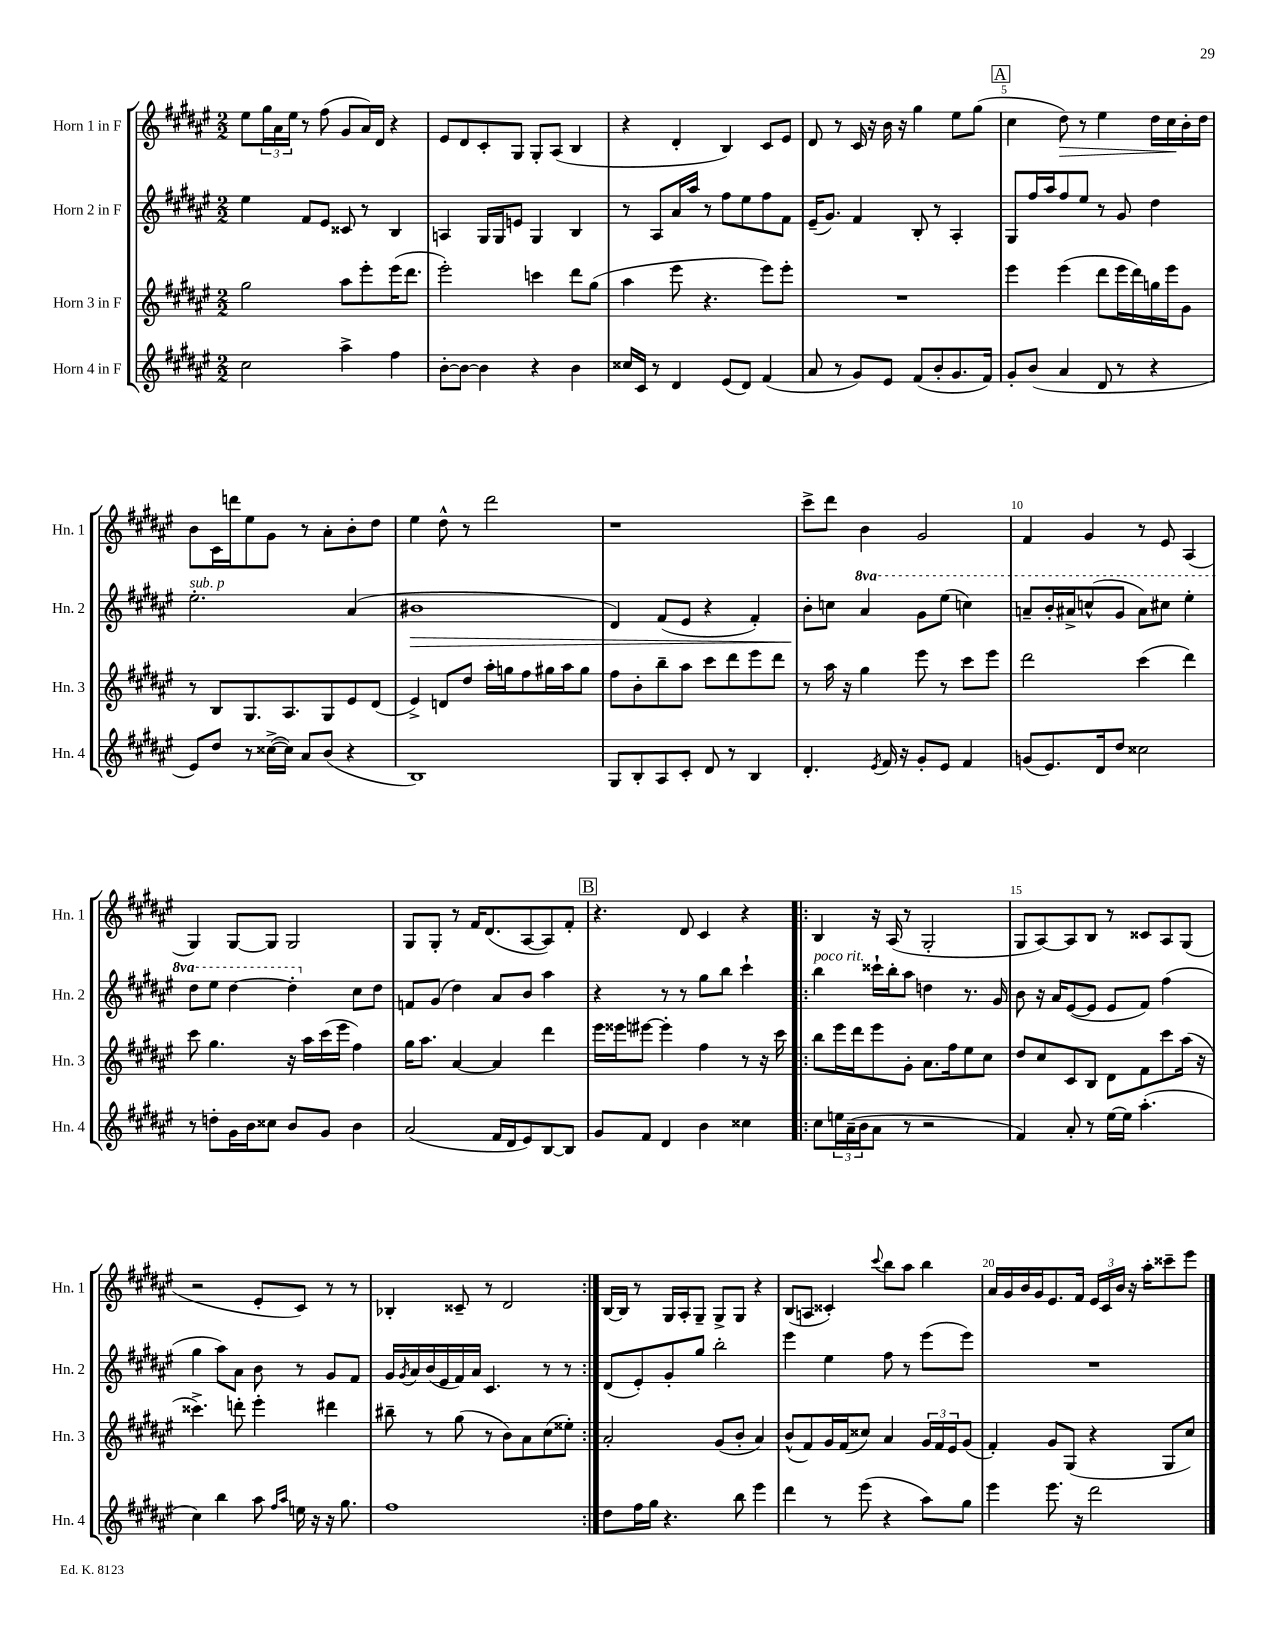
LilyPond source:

<<
\new StaffGroup <<
\new Staff = "s0" \with { instrumentName = "Horn 1 in F" shortInstrumentName = "Hn. 1" } {
    \clef treble \key fis \major \numericTimeSignature \time 2/2
    eis''8 \tuplet 3/2 { gis''16 ais'16 eis''16 } r8 fis''8( gis'8 ais'16) dis'16 r4 |
    eis'8 dis'8 cis'8-. gis8 gis8-. ais8( b4 |
    r4 dis'4-. b4) cis'8 eis'8 |
    dis'8 r8 cis'16 r16 b'16 r16 gis''4 eis''8 gis''8( |
    \mark \markup { \box "A" } cis''4 dis''8\>) r8 eis''4 dis''16 cis''16\! b'16-. dis''16 |
    b'8 cis'16 d'''16 eis''8 gis'8 r8 ais'8-. b'8-. dis''8 |
    eis''4 dis''8-^ r8 dis'''2 |
    r1 |
    cis'''8-> dis'''8 b'4 gis'2 |
    fis'4 gis'4 r8 eis'8 ais4( |
    gis4) gis8~ gis8 gis2 |
    gis8 gis8-. r8 fis'16 dis'8.( ais8~ ais8) fis'8-. |
    \mark \markup { \box "B" } r4. dis'8 cis'4 r4 |
    \repeat volta 2 { b4 r16 ais16( r8 gis2-. |
    gis8 ais8~) ais8 b8 r8 cisis'8 ais8 gis8( |
    r2 eis'8-. cis'8) r8 r8 |
    bes4-. cisis'8-- r8 dis'2 | }
    b16~ b16 r8 gis16 ais16-. gis8-- gis8-> gis8 r4 |
    b8( a8 cisis'4-.) \appoggiatura { cis'''8 } b''8 ais''8 b''4 |
    ais'16 gis'16 b'16 gis'16 eis'8. fis'16 \tuplet 3/2 { eis'16 cis'16 b'16 } r16 ais''16-. cisis'''8-- eis'''8 \bar "|." |
}
\new Staff = "s1" \with { instrumentName = "Horn 2 in F" shortInstrumentName = "Hn. 2" } {
    \clef treble \key fis \major \numericTimeSignature \time 2/2 \set Staff.ottavationMarkups = #ottavation-simple-ordinals
    eis''4 fis'8 eis'8 cisis'8 r8 b4 |
    a4 gis16 gis16 e'8 gis4 b4 |
    r8 ais8 ais'16 ais''16 r8 fis''8 eis''8 fis''8 fis'8 |
    eis'16--( gis'8.) fis'4 b8-. r8 ais4-. |
    \mark \markup { \box "A" } gis8 fis''16 ais''16 fis''8 eis''8 r8 gis'8 dis''4 |
    eis''2.-.^\markup { \italic "sub. p" } ais'4( |
    bis'1\> |
    dis'4) fis'8( eis'8 r4 fis'4-.) |
    b'8-.\! c''8 \ottava #1 ais''4 gis''8 eis'''8( c'''4) |
    a''8-- b''16-. ais''16-> c'''8-^( gis''8 ais''8) cis'''8 eis'''4-. |
    dis'''8 eis'''8 dis'''4~ dis'''4-. \ottava #0 cis''8 dis''8 |
    f'8 gis'8( dis''4) ais'8 b'8 ais''4 |
    \mark \markup { \box "B" } r4 r8 r8 gis''8 b''8 cis'''4-! |
    \repeat volta 2 { b''4^\markup { \italic "poco rit." } cisis'''16-! b''16-. ais''8 d''4 r8. gis'16 |
    b'8 r16 ais'16 eis'8~( eis'8 eis'8 fis'8) fis''4( |
    gis''4 ais''8) ais'8 b'8 r8 gis'8 fis'8 |
    gis'16 \acciaccatura { gis'8 } ais'16 b'16( eis'16 fis'16) ais'16 cis'4. r8 r8 | }
    dis'8( eis'8-.) gis'8-. gis''8 b''2-. |
    eis'''4 eis''4 fis''8 r8 eis'''8( eis'''8) |
    R1 \bar "|." |
}
\new Staff = "s2" \with { instrumentName = "Horn 3 in F" shortInstrumentName = "Hn. 3" } {
    \clef treble \key fis \major \numericTimeSignature \time 2/2
    gis''2 ais''8 eis'''8-. eis'''16( dis'''8. |
    eis'''2-.) c'''4 dis'''8 gis''8( |
    ais''4 eis'''8 r4. eis'''8) eis'''8-. |
    R1 |
    \mark \markup { \box "A" } eis'''4 eis'''4( dis'''8 eis'''16 dis'''16) g''16 eis'''16 gis'8 |
    r8 b8 gis8. ais8. gis8 eis'8 dis'8( |
    eis'4->) d'8 dis''8 ais''16-. g''16 fis''8 gis''16 ais''16 gis''8 |
    fis''8 b'8-. b''8-- ais''8 cis'''8 dis'''8 eis'''8 dis'''8 |
    r8 ais''16 r16 gis''4 eis'''8 r8 cis'''8 eis'''8 |
    dis'''2 cis'''4( dis'''4) |
    cis'''8 gis''4. r16 ais''16 cis'''16( eis'''16 fis''4) |
    gis''16 ais''8. ais'4~ ais'4 dis'''4 |
    \mark \markup { \box "B" } eis'''16 eisis'''16 eis'''8~ eis'''4-. fis''4 r8 r16 cis'''16 |
    \repeat volta 2 { b''8 eis'''16 dis'''16 eis'''8 gis'8-. ais'8. fis''16 eis''8 cis''8 |
    dis''8 cis''8 cis'8 b8 dis'8 fis'8 cis'''8 ais''16( r16 |
    cisis'''4.->) d'''8-. eis'''4-. dis'''4 |
    bis''8-- r8 gis''8( r8 b'8) ais'8 cis''8( eisis''8-.) | }
    ais'2-. gis'8( b'8-. ais'4) |
    b'8-^( fis'8) gis'16 fis'16( cisis''8) ais'4 \tuplet 3/2 { gis'16 fis'16 eis'16 } gis'8( |
    fis'4-.) gis'8 gis8( r4 gis8 cis''8) \bar "|." |
}
\new Staff = "s3" \with { instrumentName = "Horn 4 in F" shortInstrumentName = "Hn. 4" } {
    \clef treble \key fis \major \numericTimeSignature \time 2/2
    cis''2 ais''4-> fis''4 |
    b'8~-. b'8~ b'4 r4 b'4 |
    cisis''16 cis'16 r8 dis'4 eis'8( dis'8) fis'4( |
    ais'8 r8 gis'8) eis'8 fis'8( b'8-. gis'8. fis'16) |
    \mark \markup { \box "A" } gis'8-. b'8( ais'4 dis'8 r8 r4 |
    eis'8) dis''8 r8 cisis''16~->( cisis''16) ais'8 b'8( r4 |
    b1) |
    gis8 b8-. ais8 cis'8-. dis'8 r8 b4 |
    dis'4.-. \acciaccatura { eis'8 } fis'16 r16 gis'8-. eis'8 fis'4 |
    g'8( eis'8.) dis'16 dis''8 cisis''2 |
    r8 d''8-. gis'16 b'16 cisis''8 b'8 gis'8 b'4 |
    ais'2( fis'16 dis'16 eis'8) b8~ b8 |
    \mark \markup { \box "B" } gis'8 fis'8 dis'4 b'4 cisis''4 |
    \repeat volta 2 { cis''8 \tuplet 3/2 { e''16 ais'16--( b'16 } ais'8 r8 r2 |
    fis'4) ais'8-. r8 eis''16~ eis''16 ais''4.-.( |
    cis''4) b''4 ais''8 \grace { fis''16 ais''16 } e''16 r16 r16 gis''8. |
    fis''1 | }
    dis''8 fis''16 gis''16 r4. b''8 eis'''4 |
    dis'''4 r8 eis'''8( r4 ais''8) gis''8 |
    eis'''4 eis'''8. r16 dis'''2 \bar "|." |
}
>>
>>
\layout { \context { \Score \override BarNumber.break-visibility = ##(#f #t #t) barNumberVisibility = #(every-nth-bar-number-visible 5) } }
